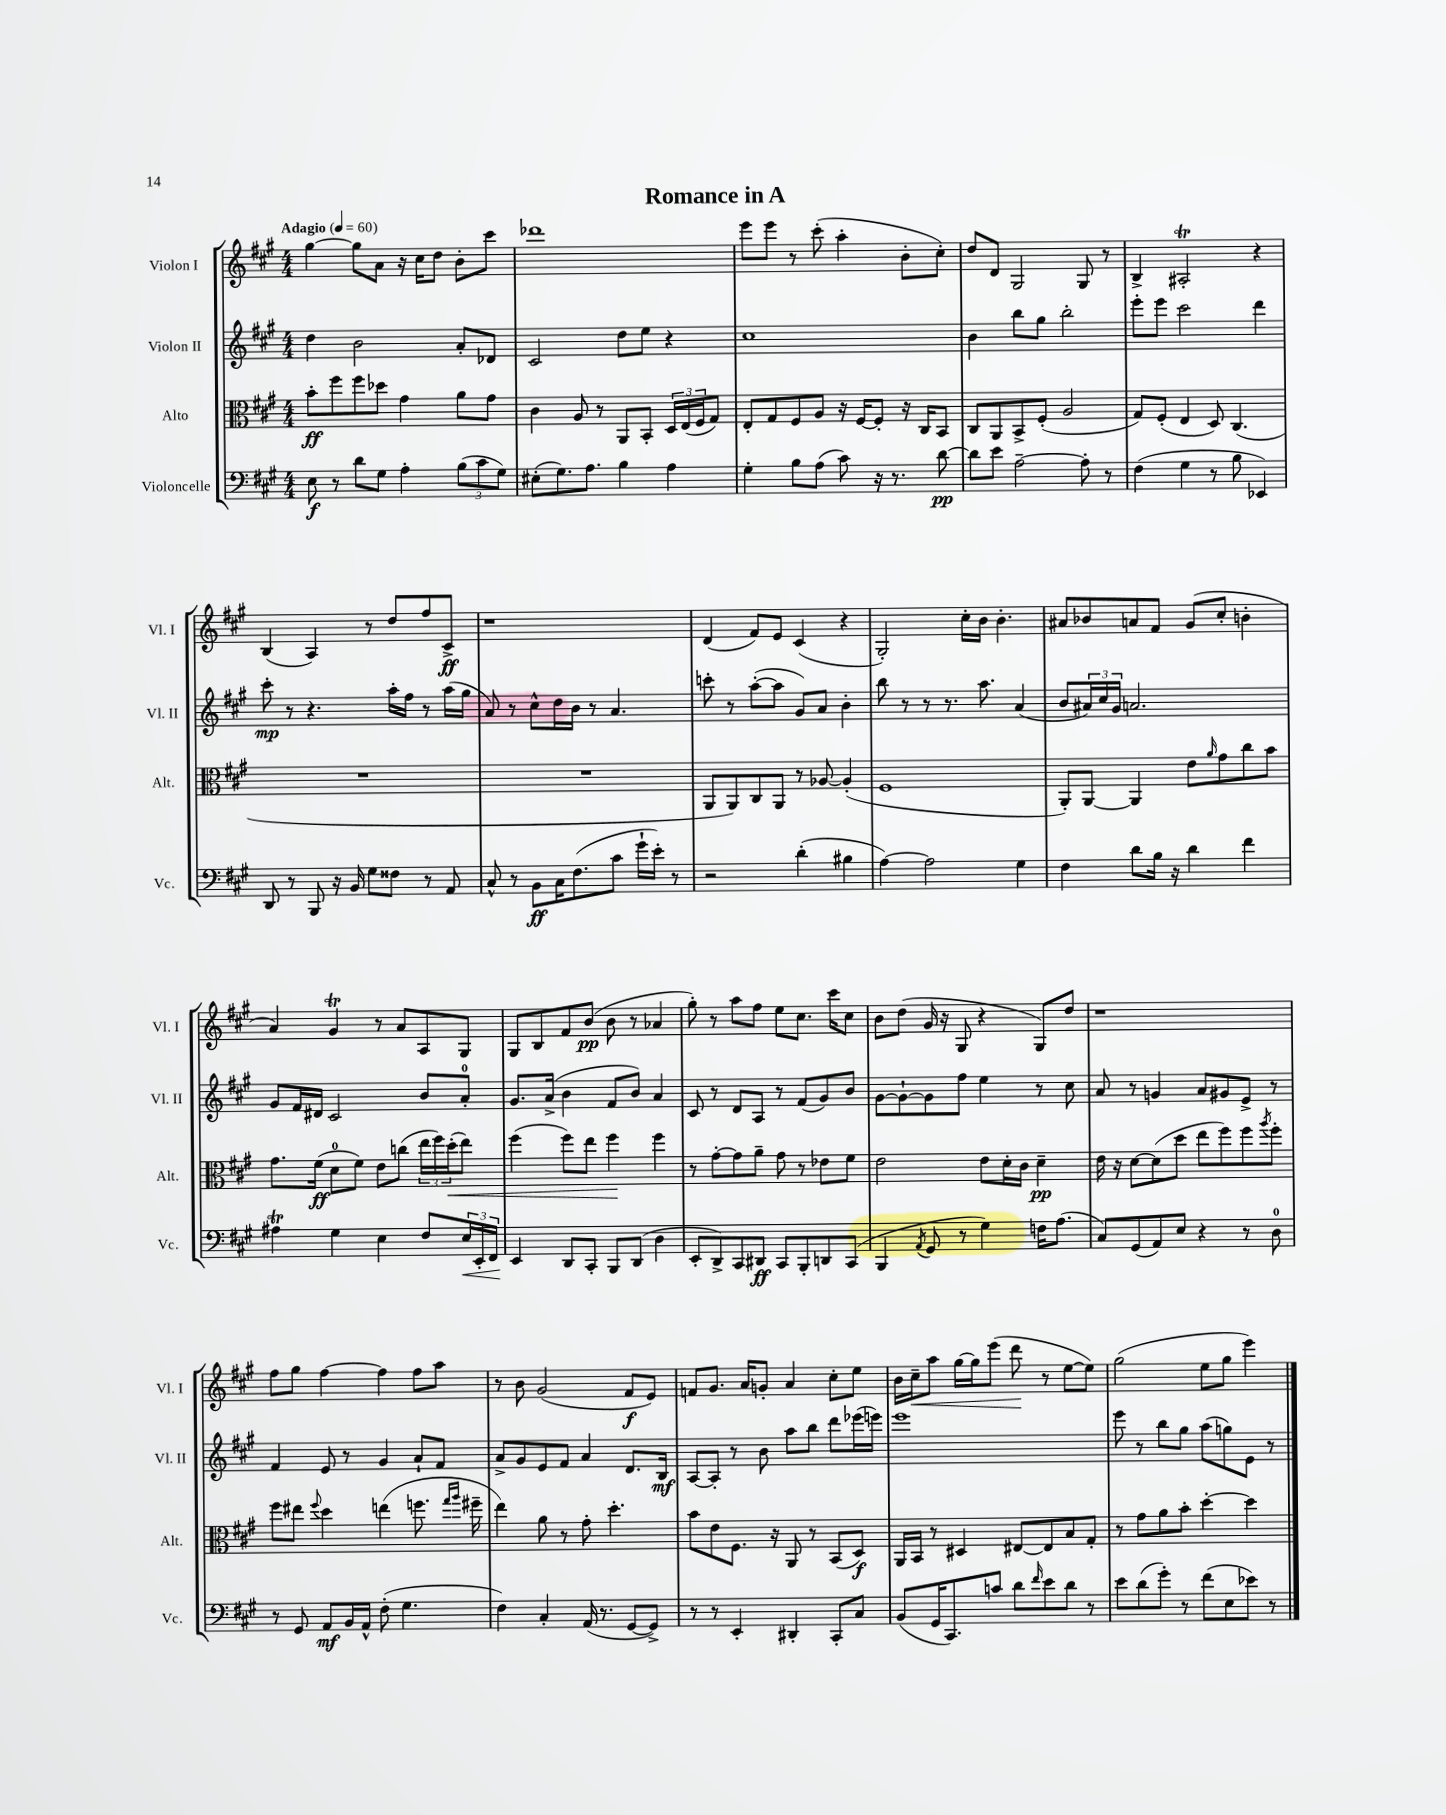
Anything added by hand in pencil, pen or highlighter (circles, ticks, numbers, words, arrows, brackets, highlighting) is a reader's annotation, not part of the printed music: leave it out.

**kern	**dynam	**kern	**dynam	**kern	**dynam	**kern	**dynam
*part4	*part4	*part3	*part3	*part2	*part2	*part1	*part1
*staff4	*staff4	*staff3	*staff3	*staff2	*staff2	*staff1	*staff1
*I"Violoncelle	*	*I"Alto	*	*I"Violon II	*	*I"Violon I	*
*I'Vc.	*	*I'Alt.	*	*I'Vl. II	*	*I'Vl. I	*
*clefF4	*	*clefC3	*	*clefG2	*	*clefG2	*
*k[f#c#g#]	*	*k[f#c#g#]	*	*k[f#c#g#]	*	*k[f#c#g#]	*
*M4/4	*	*M4/4	*	*M4/4	*	*M4/4	*
*MM60	*	*MM60	*	*MM60	*	*MM60	*
=1	=1	=1	=1	=1	=1	=1	=1
!	!	!	!	!	!	!LO:TX:a:B:t=Adagio	!
8E\	f	8b'\L	ff	4dd\	.	[4gg#\	.
8r	.	8ff#\	.	.	.	.	.
8d\L	.	8ff#\	.	2b\	.	8gg#\L]	.
8G#\J	.	8dd-X\J	.	.	.	8a\J	.
4A'\	.	4g#\	.	.	.	16r	.
.	.	.	.	.	.	16cc#\KL	.
.	.	.	.	.	.	8dd\J	.
(12B\L	.	8a\L	.	8a'/L	.	8b'\L	.
12c#\	.	.	.	.	.	.	.
.	.	8g#\J	.	8d-X/J	.	8ccc#\J	.
12G#\J)	.	.	.	.	.	.	.
=2	=2	=2	=2	=2	=2	=2	=2
(8E#X'\L	.	4c#\	.	2c#/	.	1ddd-X	.
8.G#\)	.	.	.	.	.	.	.
.	.	8A/	.	.	.	.	.
8.A\J	.	.	.	.	.	.	.
.	.	8r	.	.	.	.	.
4B\	.	8AA/L	.	8dd\L	.	.	.
.	.	8BB'/J	.	8ee\J	.	.	.
4A\	.	24D/LL	.	4r	.	.	.
.	.	(24E/	.	.	.	.	.
.	.	24F#/J	.	.	.	.	.
.	.	8G#/J)	.	.	.	.	.
=3	=3	=3	=3	=3	=3	=3	=3
4G#'\	.	8E'/L	.	1cc#	.	8eee\L	.
.	.	8G#/	.	.	.	8eee\J	.
8B\L	.	8F#/	.	.	.	8r	.
(8A\J	.	8A/J	.	.	.	(8ccc#'\	.
8c#\)	.	16r	.	.	.	4aa'\	.
.	.	[16F#/KL	.	.	.	.	.
16r	.	8F#'/J]	.	.	.	.	.
8.r	.	.	.	.	.	.	.
.	.	16r	.	.	.	8b'\L	.
.	.	16C#/KL	.	.	.	.	.
[8d\	pp	8BB/J	.	.	.	8cc#'\J)	.
=4	=4	=4	=4	=4	=4	=4	=4
8d\L]	.	8C#/L	.	4b\	.	8dd/L	.
8e\J	.	8AA/	.	.	.	8d/J	.
[2A~\	.	8BB^/	.	8bb\L	.	2G#/	.
.	.	(8F#'/J	.	8gg#\J	.	.	.
.	.	2A/	.	2bb'\	.	.	.
8A'\]	.	.	.	.	.	8G#/	.
8r	.	.	.	.	.	8r	.
=5	=5	=5	=5	=5	=5	=5	=5
(4F#\	.	8G#/L)	.	8eee'\L	.	4B^/	.
.	.	(8F#'/J	.	8eee\J	.	.	.
4G#\	.	4E/	.	2ccc#\	.	2A#Xt'/	.
8r	.	8D/)	.	.	.	.	.
8B\	.	(4.C#/	.	.	.	.	.
4EE-X/)	.	.	.	4ddd\	.	4r	.
!!LO:LB:g=z
=6	=6	=6	=6	=6	=6	=6	=6
8DD/	.	1r	.	8ccc#'\	mp	(4B/	.
8r	.	.	.	8r	.	.	.
8BBB/	.	.	.	4.r	.	4A/)	.
16r	.	.	.	.	.	.	.
16BB/	.	.	.	.	.	.	.
8G#\L	.	.	.	.	.	8r	.
8F##X\J	.	.	.	16aa'\LL	.	8dd/L	.
.	.	.	.	16ff#\JJ	.	.	.
8r	.	.	.	8r	.	8ff#/	.
8AA/	.	.	.	(16aa\LL	.	8c#^/J	ff
.	.	.	.	16gg#\JJ	.	.	.
=7	=7	=7	=7	=7	=7	=7	=7
8C#^^/	.	1r	.	8a/)	.	1r	.
8r	.	.	.	8r	.	.	.
8BB\L	ff	.	.	8cc#^^\L	.	.	.
16C#\K	.	.	.	16dd\L	.	.	.
(8.F#\	.	.	.	16b\JJ	.	.	.
.	.	.	.	8r	.	.	.
8c#\J	.	.	.	4.a/	.	.	.
16g#`\LL	.	.	.	.	.	.	.
16e'\JJ)	.	.	.	.	.	.	.
8r	.	.	.	.	.	.	.
=8	=8	=8	=8	=8	=8	=8	=8
2r	.	8AA/L	.	8cccn'\	.	(4d/	.
.	.	8AA/)	.	8r	.	.	.
.	.	8C#/	.	([8aa'\L	.	8f#/L)	.
.	.	8AA/J	.	8aa\J]	.	8e/J	.
(4d'\	.	8r	.	8g#/L)	.	(4c#/	.
.	.	[8A-X/	.	8a/J	.	.	.
4B#X\	.	(4A-'/]	.	4b'\	.	4r	.
=9	=9	=9	=9	=9	=9	=9	=9
[4A\)	.	1F#	.	8bb\	.	2G#'/)	.
.	.	.	.	8r	.	.	.
2A\]	.	.	.	8r	.	.	.
.	.	.	.	8.r	.	.	.
.	.	.	.	.	.	16cc#'\LL	.
.	.	.	.	8.aa\	.	16b\JJ	.
.	.	.	.	.	.	4.b'\	.
4G#\	.	.	.	(4a/	.	.	.
=10	=10	=10	=10	=10	=10	=10	=10
4F#\	.	8AA'/L)	.	8b/L	.	8a#X/L	.
.	.	[8AA/J	.	24a#X/L)	.	8b-X/	.
.	.	.	.	24cc#/	.	.	.
.	.	.	.	24g#/JJ	.	.	.
8d\L	.	4AA/]	.	2.an/	.	8an/	.
16B\Jk	.	.	.	.	.	8f#/J	.
16r	.	.	.	.	.	.	.
4d\	.	8e\L	.	.	.	(8g#/L	.
.	.	16qqa/	.	.	.	.	.
.	.	8g#\	.	.	.	8cc#'/J	.
4f#\	.	8cc#\	.	.	.	4bn'\	.
.	.	8b\J	.	.	.	.	.
!!LO:LB:g=z
=11	=11	=11	=11	=11	=11	=11	=11
4A#Xt\	.	8.g#\L	.	8g#/L	.	4a/)	.
.	.	.	.	16f#/L	.	.	.
.	.	(16f#\Jk	ff	16d#X/JJ	.	.	.
4G#\	.	8d\L	.	2c#/	.	4g#t/	.
.	.	8f#\J)	.	.	.	.	.
4E\	.	8e\L	.	.	.	8r	.
.	.	(8ccn\J	.	.	.	8a/L	.
8F#/L	.	24ee\LL	.	8b/L	.	8A/	.
.	.	24ff#\)	.	.	.	.	.
!	!	!	!LO:HP:b	!	!	!	!
.	.	(24dd'\J	<	.	.	.	.
!	!LO:HP:b	!	!	!	!	!	!
24E/L	<	8ee\J)	.	8a'/J	.	8G#/J	.
24EE'/	.	.	.	.	.	.	.
24FF#/JJ	.	.	.	.	.	.	.
=12	=12	=12	=12	=12	=12	=12	=12
4EE/	.	(4ff#\	.	8.g#/L	.	8G#/L	.
.	.	.	.	.	.	8B/	.
.	.	.	.	(16a^/Jk	.	.	.
8DD/L	[	8ff#\L)	.	4b\	.	8f#/	.
8CC#'/J	.	8ee\J	.	.	.	(8b/J	pp
8BBB/L	.	4ff#\	.	8f#/L	.	8b\	.
(8DD/J	.	.	.	8b/J)	.	8r	.
4D\	.	4ff#\	[	4a/	.	4a-X/	.
=13	=13	=13	=13	=13	=13	=13	=13
8EE'/L	.	8r	.	8c#/	.	8gg#'\)	.
8DD^/)	.	[8g#'\L	.	8r	.	8r	.
8CC#/	.	8g#\]	.	8d/L	.	8aa\L	.
8DD#X/J	ff	8a~\J	.	8A/J	.	8ff#\J	.
8CC#/L	.	8g#\	.	8r	.	8ee\L	.
8BBB'/	.	8r	.	(8f#/L	.	8.cc#\J	.
8DDn/	.	8e-X\L	.	8g#/)	.	.	.
.	.	.	.	.	.	16ccc#\KL	.
(8CC#/J	.	8f#\J	.	8b/J	.	8cc#\J	.
=14	=14	=14	=14	=14	=14	=14	=14
4BBB/	.	2e\	.	[8g#\L	.	8b\L	.
.	.	.	.	8g#`\_	.	(8dd\J	.
8qAA/	.	.	.	.	.	.	.
8GG#/	.	.	.	8g#\]	.	16g#/	.
.	.	.	.	.	.	16r	.
8r	.	.	.	8ff#\J	.	8G#/	.
4G#\)	.	8e\L	.	4ee\	.	4r	.
.	.	16d'\L	.	.	.	.	.
.	.	16c#\JJ	.	.	.	.	.
16Fn\KL	.	4d~\	pp	8r	.	8G#/L)	.
(8.A\J	.	.	.	.	.	.	.
.	.	.	.	8cc#\	.	8dd/J	.
=15	=15	=15	=15	=15	=15	=15	=15
8C#/L)	.	16e\	.	8a/	.	1r	.
.	.	16r	.	.	.	.	.
(8GG#/	.	[8d\L	.	8r	.	.	.
8AA/)	.	(8d\]	.	4gn/	.	.	.
8E/J	.	8dd\J	.	.	.	.	.
4r	.	8ee\L	.	8a/L	.	.	.
.	.	8ff#\)	.	8g#X/	.	.	.
8r	.	8ff#\	.	8e^/J	.	.	.
.	.	8qaa/	.	.	.	.	.
8D\	.	8ff#'\J	.	8r	.	.	.
!!LO:LB:g=z
=16	=16	=16	=16	=16	=16	=16	=16
8r	.	8ff#\L	.	4f#/	.	8ff#\L	.
8GG#/	.	8ee#X\J	.	.	.	8gg#\J	.
.	.	8qqff#/	.	.	.	.	.
8AA/L	mf	4dd\	.	8e/	.	[4ff#\	.
16BB/L	.	.	.	8r	.	.	.
16AA^^/JJ	.	.	.	.	.	.	.
(8F#'\	.	(4een\	.	4g#/	.	4ff#\]	.
4.G#\	.	.	.	.	.	.	.
.	.	8.ffn\	.	8a`/L	.	8ff#\L	.
.	.	.	.	8f#/J	.	8aa\J	.
.	.	16qqgg#/LL	.	.	.	.	.
.	.	16qqaa/JJ	.	.	.	.	.
.	.	16ff#X~\	.	.	.	.	.
=17	=17	=17	=17	=17	=17	=17	=17
4F#\)	.	4ee\)	.	8a^/L	.	8r	.
.	.	.	.	8g#/	.	8b\	.
4C#'/	.	8a\	.	8e/	.	(2g#/	.
.	.	8r	.	8f#/J	.	.	.
(16AA/	.	8g#'\	.	4a/	.	.	.
8.r	.	.	.	.	.	.	.
.	.	4.dd'\	.	.	.	.	.
[8GG#/L	.	.	.	8.d/L	.	8f#/L	f
8GG#^/J])	.	.	.	.	.	8e/J)	.
.	.	.	.	16B/Jk	mf	.	.
=18	=18	=18	=18	=18	=18	=18	=18
8r	.	8b\L	.	[8A/L	.	8fn/L	.
8r	.	8e\	.	8A'/J]	.	8.g#/J	.
4EE'/	.	8.F#\J	.	8r	.	.	.
.	.	.	.	.	.	16a/KL	.
.	.	.	.	8b\	.	8gn'/J	.
.	.	16r	.	.	.	.	.
4DD#X'/	.	8AA/	.	8aa\L	.	4a/	.
.	.	8r	.	8bb\J	.	.	.
8CC#'/L	.	(8BB/L	.	8ddd\L	.	8cc#'\L	.
8C#/J	.	8D/J)	f	(16eee-X\L	.	8ee\J	.
.	.	.	.	16eeen\JJ)	.	.	.
=19	=19	=19	=19	=19	=19	=19	=19
(8BB/L	.	16AA/LL	.	1eee	.	16b\LL	.
!	!	!	!	!	!	!	!LO:HP:b
.	.	16BB/JJ	.	.	.	16cc#~\J	<
16GG#/K	.	8r	.	.	.	8aa\J	.
8.CC#/)	.	.	.	.	.	.	.
.	.	4D#X/	.	.	.	[16gg#\LL	.
.	.	.	.	.	.	16gg#\J]	.
8cn/J	.	.	.	.	.	(8eee\J	.
8d\L	.	[8E#X/L	.	.	.	8ddd\	.
16qqf#/	.	.	.	.	.	.	.
8e\	.	8E#/]	.	.	.	8r	[
8d\J	.	8B/	.	.	.	[8ee\L	.
8r	.	8G#'/J	.	.	.	8ee\J])	.
=20	=20	=20	=20	=20	=20	=20	=20
8e\L	.	8r	.	8eee\	.	(2gg#\	.
(8d\	.	8g#\L	.	8r	.	.	.
8g#'\J)	.	8a\	.	8bb\L	.	.	.
8r	.	8b'\J	.	8gg#\J	.	.	.
(8f#\L	.	[4dd'\	.	(8aa\L	.	8ee\L	.
8E\	.	.	.	8ggn\)	.	8gg#\J	.
8e-X\J)	.	4dd\]	.	8e\J	.	4eee\)	.
8r	.	.	.	8r	.	.	.
==	==	==	==	==	==	==	==
*-	*-	*-	*-	*-	*-	*-	*-
